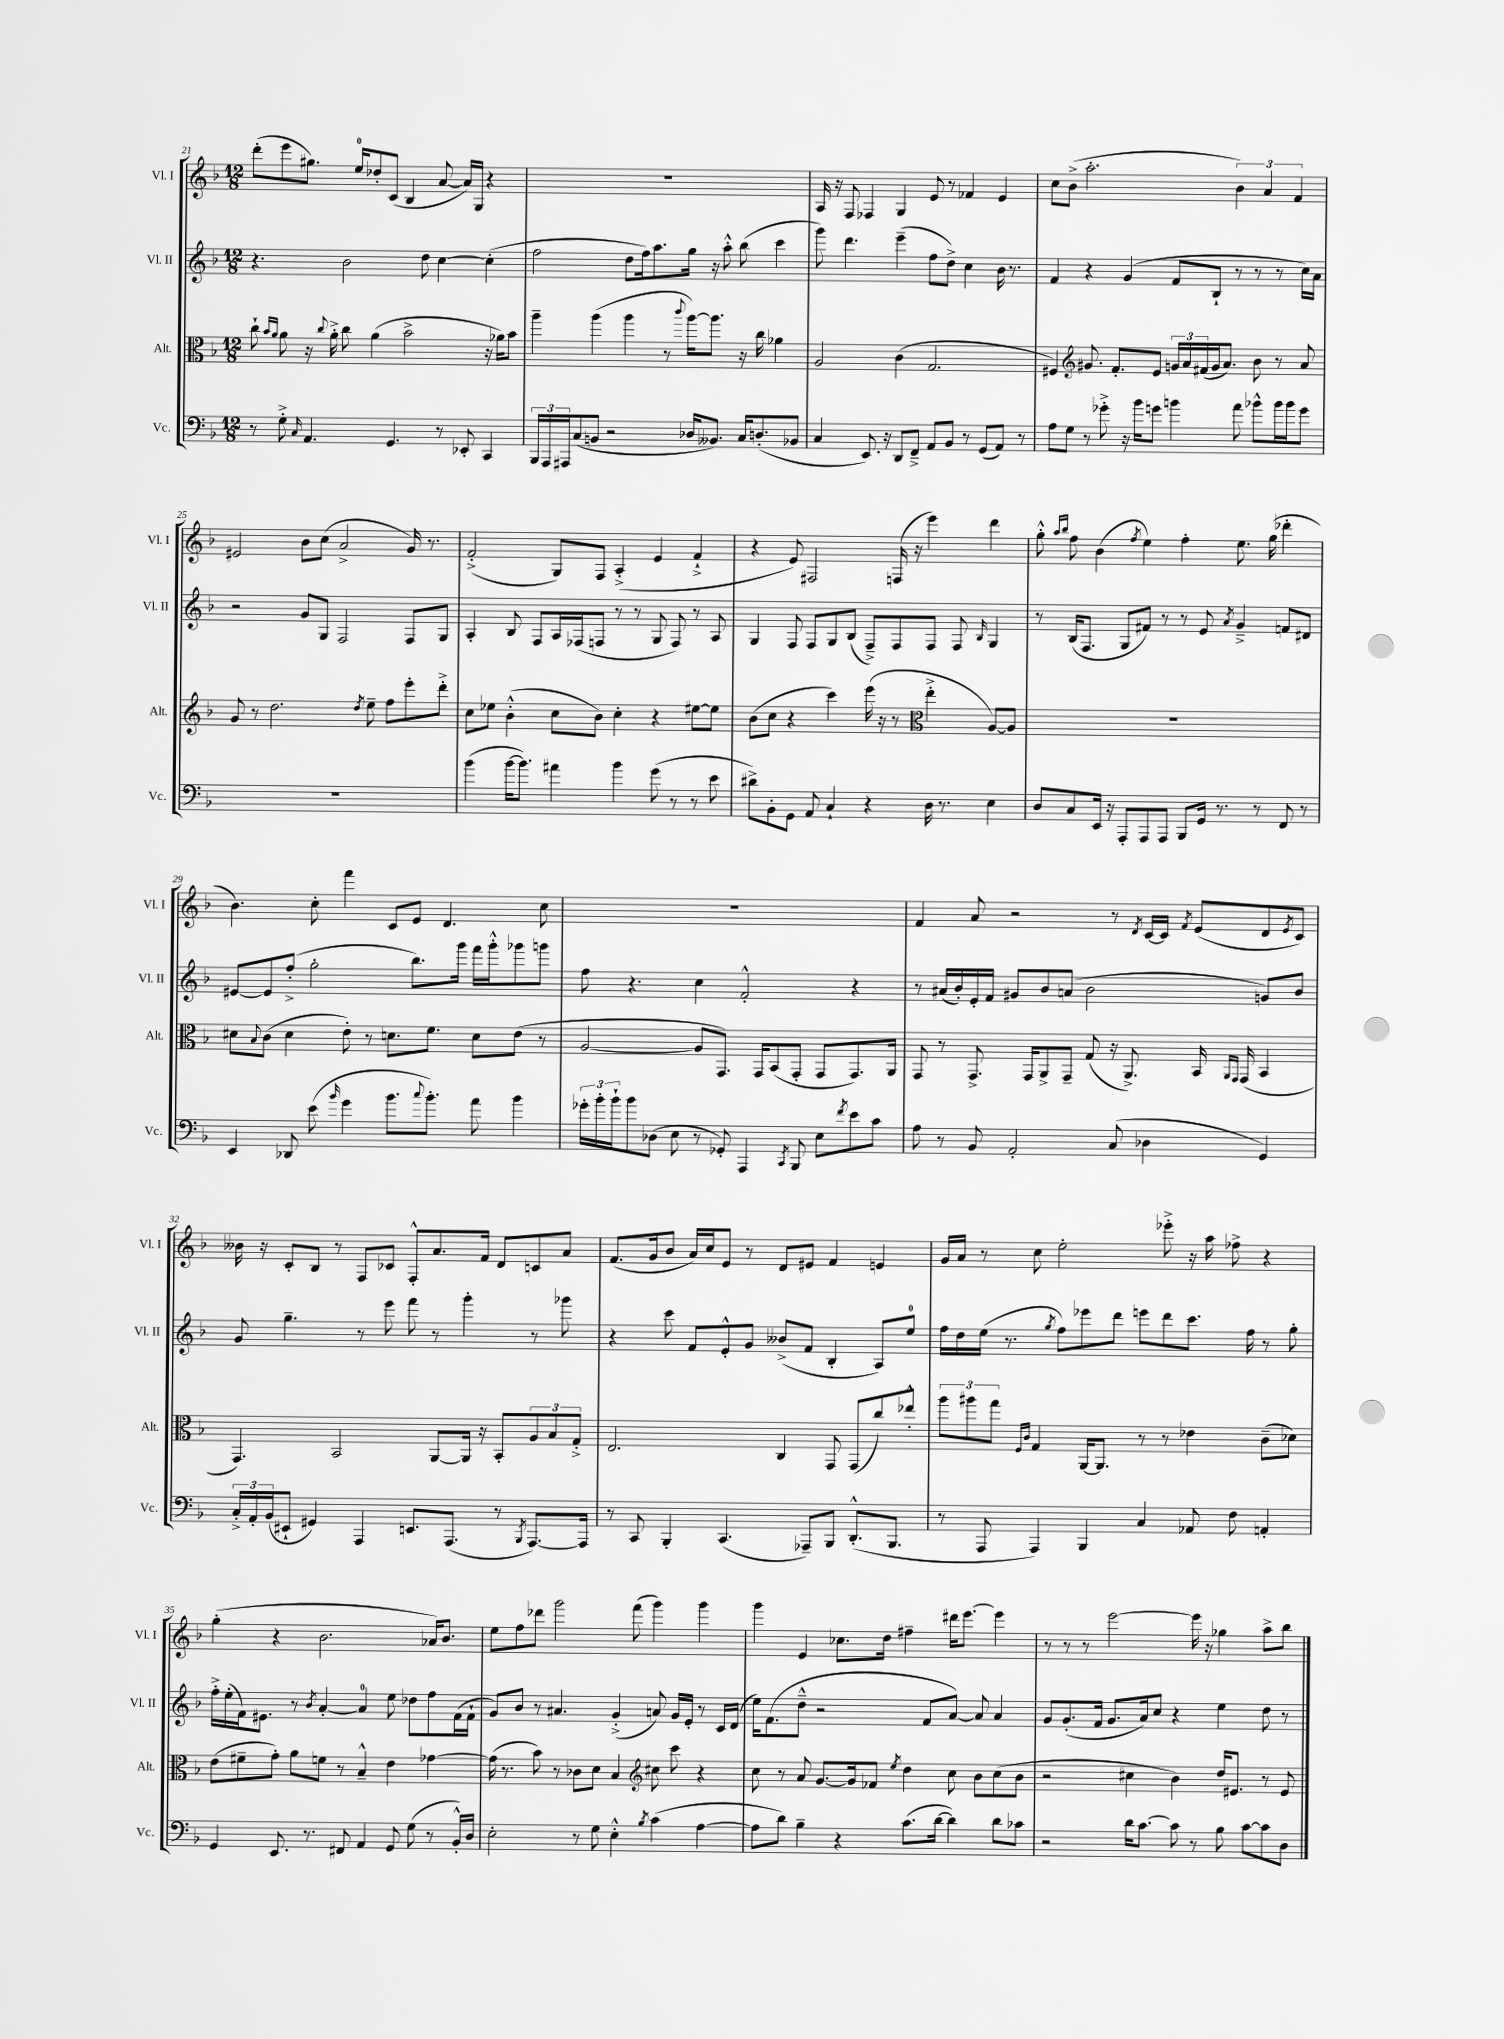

**kern	**kern	**kern	**kern
*part4	*part3	*part2	*part1
*staff4	*staff3	*staff2	*staff1
*I"Vc.	*I"Alt.	*I"Vl. II	*I"Vl. I
*I'Vc.	*I'Alt.	*I'Vl. II	*I'Vl. I
*clefF4	*clefC3	*clefG2	*clefG2
*k[b-]	*k[b-]	*k[b-]	*k[b-]
*M12/8	*M12/8	*M12/8	*M12/8
=21	=21	=21	=21
8r	8cc`\	4.r	(8ddd'\L
.	16qqb-/LL	.	.
.	16qqa/JJ	.	.
8G'^\	8a\	.	8eee\
16qqC/	.	.	.
4.AA/	16r	.	8.gg#X\J)
.	8qqcc/	.	.
.	16a'^\	.	.
.	8cc\	2b-\	.
.	.	.	16ee/KL
.	(4a\	.	8dd-X'/
4.GG/	.	.	(8c/J
.	2b-^\	.	4B-/
.	.	8dd\	.
8r	.	[4cc\	[8a/
8EE-X'/	.	.	16a/LL])
.	.	.	16G/JJ
4CC/	16r	(4cc'\]	4r
.	16a-X\KL)	.	.
.	8b-\J	.	.
=22	=22	=22	=22
24BBB-/LL	4aa~\	2ff\	1.r
24AAA/	.	.	.
24AAA#X/J	.	.	.
(8C/	.	.	.
8BBn/J	(4aa\	.	.
2r	.	.	.
.	4aa\	8dd\L	.
.	.	16ff\k)	.
.	.	8.aa\	.
.	8r	.	.
.	8qqccc/	.	.
16D-X/KL	[16aa\KL)	16gg\Jk	.
8.BB--X/J)	8.aa\J]	16r	.
.	.	8aa'^^\	.
16C/KL	16r	(8bb-\	.
(8.Dn'/	16cc\	.	.
.	4a-X\	4ccc\	.
8BB-X/J	.	.	.
=23	=23	=23	=23
4C/	2A/	8ggg\)	16A/
.	.	.	16r
.	.	4.ddd\	8F/
8.EE/)	.	.	4F-X/
16r	.	.	.
8DD/L	(4c\	(4eee~\	4G/
8FF~^/J	.	.	.
8AA/L	2.G/	8ff\L	8e/
8BB-/J	.	8dd^\J)	8r
8r	.	4cc\	4f-X/
(8GG/L	.	.	.
8AA/J)	.	16b-\	4e/
.	.	8.r	.
8r	.	.	.
=24	=24	=24	=24
8A\L	4F#X/)	4f/	8cc\L
8G\J	.	.	(8b-^\J
*	*clefG2	*	*
8r	8.g#X/	4r	2.aa'\
8g-X'^\	.	.	.
.	8.f'/L	.	.
16r	.	(4g/	.
16b-\KL	.	.	.
8gn\J	8e/J	.	.
4bn\	24gn/LL	8f/L	.
.	24a/	.	.
.	(24f#X/	.	.
.	16g/J	8B-`/J	.
.	8.a/J)	.	.
8a\	.	8r	6b-\)
8b-X^^\L	8b-\	8r	.
.	.	.	6a/
16b-\L	8r	8r	.
16b-\J	.	.	.
.	.	.	6f/
8g\J	8a/	16cc\LL)	.
.	.	16a\JJ	.
!!LO:LB:g=z
=25	=25	=25	=25
1.r	8g/	2r	2e#X/
.	8r	.	.
.	2.dd\	.	.
.	.	8g/L	8b-\L
.	.	8G/J	(8cc\J
.	.	2F/	2a^/
.	8qdd/	.	.
.	8ee~\	.	.
.	8ff\L	.	.
.	8eee'\	8F/L	16g/)
.	.	.	8.r
.	8ddd'^\J	8G/J	.
=26	=26	=26	=26
(4b-\	8cc\L	4A'/	(2f'^/
.	8ee-X\J	.	.
[16b-\KL	(4b-'^^\	8B-/	.
8.b-\J])	.	.	.
.	.	8F/L	.
4a#X\	8cc\L	16A/L	8G/L)
.	.	(16F-X/J	.
.	8b-\J)	8Fn/J	8F/J
4b-\	4cc'\	8r	(4A'^/
.	.	8r	.
(8g\	4r	8G/	4e/
8r	.	8F/)	.
8r	[8ee#X\L	8r	4f`^/
8e\	8ee#\J]	8A/	.
=27	=27	=27	=27
8d#X^\L)	(8b-\L	4G/	4r
8BB-'\	8cc\J	.	.
8GG\J	4r	8F/	8e/)
8AA/	.	8F/L	2F#X/
4C`/	4ccc\)	8G/	.
.	.	(8B-/J	.
4r	(16eee\	8F~^/L)	.
.	16r	.	.
.	8r	8F/	(16Fn/
.	.	.	16r
*	*clefC3	*	*
16D\	4ee'^\	8F/J	4eee\)
8.r	.	.	.
.	.	8F/	.
.	.	16qqB-/	.
4E\	[8A/L)	4G/	4ddd\
.	8A/J]	.	.
=28	=28	=28	=28
8D/L	1.r	8r	8gg'^^\
.	.	.	16qqaa/LL
.	.	.	16qqbb-/JJ
8C/	.	(16B-/KL	8ff\
.	.	8.F/J	.
16EE/Jk	.	.	(4b-\
16r	.	.	.
8AAA'/L	.	8G/L	.
.	.	.	8qff/
8AAA/	.	8f#X/J)	4ee\)
8AAA/J	.	8r	.
8BBB-/L	.	8r	4ff'\
16GG/Jk	.	8e/	.
8.r	.	.	.
.	.	8qa/	.
.	.	4g~^/	8.ee\
8r	.	.	.
.	.	.	(16gg\
8FF/	.	8fn/L	4ddd-X'\
8r	.	8d#X/J	.
!!LO:LB:g=z
=29	=29	=29	=29
4EE/	8d#X\L	[8e#X/L	4.b-\)
.	8qqB-/	.	.
.	(8c\J	8e#/]	.
8DD-X/	4d#\	(8ff'^/J	.
(8e\	.	2gg'\	8cc'\
16qqb-/	.	.	.
4g\	8e'\)	.	4fff\
.	8r	.	.
8.b-\L	8.dn\L	.	8c/L
.	.	8.bb-\L)	8e/J
8qqcc/	.	.	.
8.b-'\J)	8.f\J	.	.
.	.	.	4.d/
.	.	16ggg\Jk	.
8a\	8d\L	16fff\LL	.
.	.	16ggg'^^\J	.
4b-\	(8e\J	8ggg-X\	.
.	8r	8gggn\J	8cc\
=30	=30	=30	=30
24g-X'\LL	[2A/	8ff\	1.r
24b-'\	.	.	.
24b-`\J	.	.	.
8b-\	.	4.r	.
(8D-X\J	.	.	.
8E\	.	.	.
8r	8A/L]	4cc\	.
8GG-X'/)	8.GG/J)	.	.
4AAA/	.	2f'^^/	.
.	16GG/KL	.	.
.	(8BB-/	.	.
8qCC/	.	.	.
8BBB-/	8GG'/J	.	.
8E\L	8GG/L	.	.
8qf/	.	.	.
8e\	8.GG/)	4r	.
8c\J	.	.	.
.	16AA/Jk	.	.
=31	=31	=31	=31
8A\	8GG/	8r	4f/
8r	8r	(16a#X/LL	.
.	.	16b-'/)	.
8BB-/	8.GG^/	16e'/	8a/
.	.	16f/JJ	.
2AA'/	.	8g#X/L	2r
.	16GG/KL	.	.
.	8AA^/	8b-/	.
.	8GG~/J	(8an/J	.
.	(8G/	2b-\	.
(8C/	16r	.	8r
.	8.AA^/)	.	.
.	.	.	8qd/
4D-X\	.	.	[16c/LL
.	.	.	16c/JJ]
.	.	.	8qf/
.	16BB-/	.	(8e/L
.	16qqAA/LL	.	.
.	16qqGG/JJ	.	.
.	(16GG/	.	.
4GG/)	4BB-/	8gn/L)	8d/
.	.	.	8qe/
.	.	8b-/J	8c/J)
!!LO:LB:g=z
=32	=32	=32	=32
24C'^/LL	4.GG/)	8g/	16b--X\
24AA'/	.	.	.
.	.	.	16r
(24BB-/J	.	.	.
8EE#X`/J	.	4.gg~\	8c'/L
4GG#X/)	.	.	8B-/J
.	2BB-/	.	8r
4AAA/	.	8r	8F/L
.	.	8eee\	8c-X/J
8.EEn/L	.	8fff\	8F'^^/L
.	[8AA/L	8r	8.a/
(8.AAA/J	.	.	.
.	16AA/Jk]	4ggg'\	.
.	16r	.	16f/Jk
8r	8BB-'/L	.	8d/L
8qBBB-/	.	.	.
[8.AAA/L)	12A/	8r	8cn/
.	12B-/	.	.
.	.	8ggg-X\	8a/J
.	12G'^/J	.	.
16AAA/Jk]	.	.	.
=33	=33	=33	=33
8r	2.E/	4r	(8.f/L
8CC/	.	.	.
.	.	.	16g/k
4BBB-'/	.	8ccc\	8b-/J
.	.	8f/L	16a/LL)
.	.	.	16cc/J
(4.CC/	.	8e'^^/	8e/J
.	.	8g/J	8r
.	4C/	(8b--X^/L	8d/L
8AAA-X~/L)	.	8f/J	8e#X/J
8BBB-/J	8GG/	4B-'/	4f/
(8.DD'^^/L	(8GG/L	.	.
.	8cc/)	8A/L)	4en/
8.BBB-/J	.	.	.
.	8ee-X'^^/J	8ee/J	.
=34	=34	=34	=34
8r	12aa\L	16ff\LL	16g/LL
.	.	16dd\	16a/JJ
.	12aa#X\	.	.
8AAA/	.	(16ee\JJ	8r
.	12gg\J	.	.
.	.	8.r	.
.	16qqF/LL	.	.
.	16qqc/JJ	.	.
4AAA/)	4G/	.	8cc\
.	.	8qgg/	.
.	.	8ff\L)	2ee'\
4BBB-/	[16AA/KL	8eee-X\	.
.	8.AA/J]	.	.
.	.	8ddd\J	.
4C/	8r	8eeen\L	.
.	8r	8ddd\	8eee-X'^\
8AA-X/	4e-X\	8.ccc\J	16r
.	.	.	16aa\
8F\	.	.	8ff-X^\
.	.	16ff\	.
4AAn'/	(8c~\L	8r	4r
.	8d-X\J)	8gg'\	.
!!LO:LB:g=z
=35	=35	=35	=35
4GG/	(8e\L	16ff'^\LL	(4gg'\
.	.	(16ee'\	.
.	8f#X~\	16f\J)	.
.	.	8.e#X\J	.
8.EE/	8g'\J)	.	4r
.	8a\L	8r	.
8.r	.	.	.
.	.	8qb-/	.
.	8fn\J	[4a'/	2.b-\
8FF#X/	8r	.	.
4AA/	4B-~^^/	4a/]	.
8GG/	4e\	8ee\	.
(8G\	.	8dd-X\L	.
8r	[4g-X\	8ff\	16a-X/KL)
.	.	.	8.b-/J
16BB-'^^/LL)	.	(16f\L	.
16D/JJ	.	16f`\JJ	.
=36	=36	=36	=36
2E'\	(16g-\]	8g/L)	8ee\L
.	8.r	.	.
.	.	8b-/J	8ff\
.	8b-\)	8r	8ddd-X\J
.	8r	4.a#X/	2ggg\
8r	8c-X\L	.	.
8G\	8d\J	.	.
4E'^^\	4B-/	(4g'^/	.
.	.	.	(8fff\
8qB-/	.	.	.
*	*clefG2	*	*
(4c\	8cc#X\	8an/)	4ggg\)
.	8ccc\	16g/LL	.
.	.	16e'/JJ	.
[4A\	4r	8r	4ggg\
.	.	16c/LL	.
.	.	(16d/JJ	.
=37	=37	=37	=37
8A\L]	8cc\	16ee\KL)	4ggg\
.	.	(8.f\	.
8d\J)	8r	.	.
4B-~\	8a/	8dd~^^\J	4e/
.	[8.g/L	2r	.
4r	.	.	8.cc-X\L
.	16g/k]	.	.
.	8f-X/J	.	.
.	.	.	16dd\Jk
.	8qee/	.	.
(8.c\L	4dd\	.	4ff#X~\
.	.	8f/L	.
[16d\Jk	.	.	.
4d\])	8cc\	[8a/J)	16ddd#X\KL
.	.	.	[8.eee\J
.	8b-\L	8a/]	.
8d\L	(8cc\	4a/	4eee\]
8c-X\J	8b-\J	.	.
=38	=38	=38	=38
2r	2r	8g/L	8r
.	.	(8.g'/	8r
.	.	.	8r
.	.	16f/Jk	.
.	.	8.g/L	[2eee\
16d\KL	4cc#X\	.	.
[8.c\J	.	16a/k)	.
.	.	8cc/J	.
8c\]	4b-\)	4r	.
8r	.	.	16eee\]
.	.	.	16r
8B-\	16dd/KL	4ee\	4gg-X\
.	8.e#X/J	.	.
[8c\L	.	.	.
8c\]	8r	8dd\	8aa^\L
8D\J	8e#/	8r	8bb-\J
==	==	==	==
*-	*-	*-	*-
